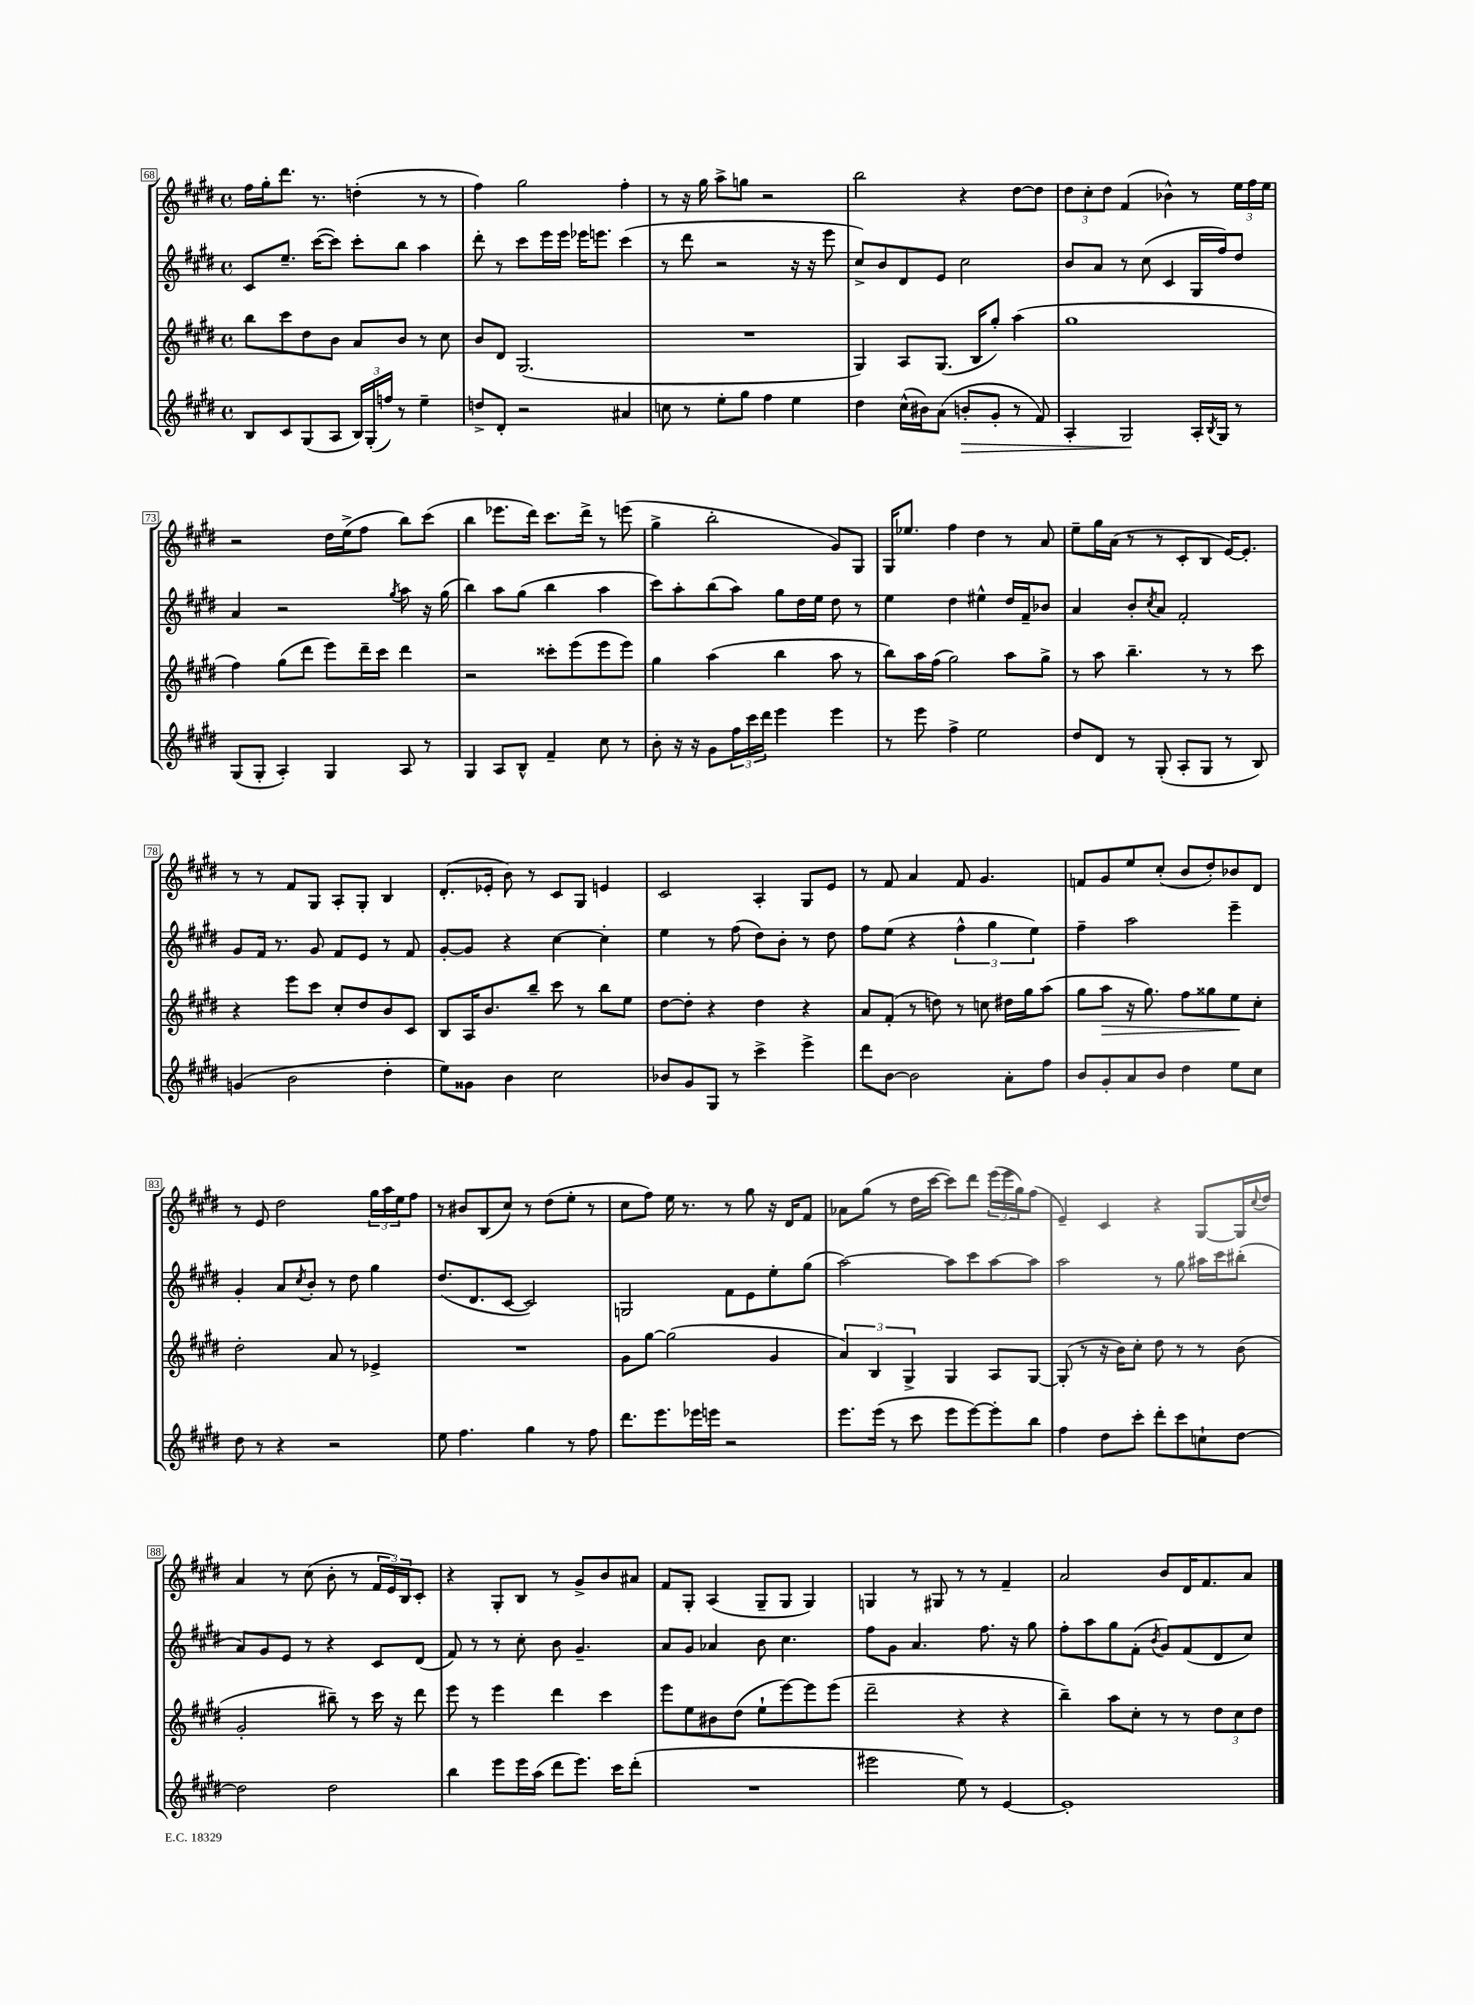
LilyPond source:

<<
\new StaffGroup <<
\new Staff = "s0" {
    \clef treble \key e \major \defaultTimeSignature \time 4/4
    fis''16 gis''16-. dis'''8. r8. d''4-.( r8 r8 |
    fis''4) gis''2 fis''4-. |
    r8 r16 gis''16 a''8-> g''8 r2 |
    b''2 r4 dis''8~ dis''8 |
    \tuplet 3/2 { dis''8 cis''8-. dis''8 } fis'4( bes'4-^) r8 \tuplet 3/2 { e''16 fis''16 e''16 } |
    r2 dis''16 e''16->( fis''8 b''8) cis'''8( |
    b''4 ees'''8. dis'''16) cis'''8. dis'''16-> r8 e'''8( |
    gis''4-> b''2-. gis'8) gis8 |
    gis16 ees''8. fis''4 dis''4 r8 a'8 |
    e''8-- gis''16 a'16( r8 r8 cis'8-. b8 e'16~) e'8.-. |
    r8 r8 fis'8 gis8 a8-. gis8-. b4 |
    dis'8.-.( ees'16-. b'8) r8 cis'8 gis8 e'4 |
    cis'2 a4-. gis8 e'8 |
    r8 fis'8 a'4 fis'8 gis'4. |
    f'8 gis'8 e''8 cis''8-.( b'8 dis''8-.) bes'8 dis'8 |
    r8 e'8 dis''2 \tuplet 3/2 { gis''16 a''16 e''16 } fis''8 |
    r8 bis'8 b8( cis''8) r8 dis''8( e''8-. r8 |
    cis''8 fis''8) e''16 r8. r8 gis''8 r16 dis'16 fis'8 |
    aes'8 gis''8( r8 dis''16 cis'''16~ cis'''8) dis'''8 \tuplet 3/2 { e'''16( e'''16 gis''16) } fis''8( |
    e'4--) cis'4 r4 gis8~ gis16 \appoggiatura { cis''8 } dis''16 |
    a'4 r8 cis''8( b'8-. r8 \tuplet 3/2 { fis'16 e'16) b16 } cis'8-. |
    r4 gis8-. b8 r8 gis'8-> b'8 ais'8 |
    fis'8 gis8-. a4( gis8-- gis8 gis4) |
    g4 r8 gis8 r8 r8 fis'4-- |
    a'2 b'8 dis'16 fis'8. a'8 \bar "|." |
}
\new Staff = "s1" {
    \clef treble \key e \major \defaultTimeSignature \time 4/4
    cis'8 e''8.-- cis'''16~( cis'''8) cis'''8-. b''8 a''4 |
    dis'''8-. r8 cis'''8 e'''16 e'''16 ees'''16 e'''8. cis'''4( |
    r8 dis'''8 r2 r16 r16 e'''8 |
    cis''8->) b'8 dis'8 e'8 cis''2 |
    b'8 a'8 r8 cis''8( cis'4 gis16 fis''16) dis''8 |
    a'4 r2 \acciaccatura { gis''8 } a''8 r16 gis''16( |
    b''4) a''8 gis''8( b''4 a''4 |
    cis'''8) a''8-. b''8( a''8) gis''8 dis''16 e''16 dis''8 r8 |
    e''4 dis''4 eis''4-^ dis''16 fis'16-- bes'8 |
    a'4 b'8-. \acciaccatura { cis''8 } a'8 fis'2-. |
    gis'8 fis'16 r8. gis'8 fis'8 e'8 r8 fis'8 |
    gis'8~-. gis'8 r4 cis''4~ cis''4-. |
    e''4 r8 fis''8( dis''8) b'8-. r8 dis''8 |
    fis''8 e''8( r4 \tuplet 3/2 { fis''4-^ gis''4 e''4) } |
    fis''4-- a''2 e'''4-- |
    gis'4-. a'8 \acciaccatura { cis''8 } b'8-. r8 dis''8 gis''4 |
    dis''8.( dis'8. cis'8~ cis'2) |
    g2 fis'8 e'8 e''8-. gis''8( |
    a''2~) a''8 cis'''8 a''8~ a''8 |
    a''2 r8 gis''8 ais''16 cis'''16 bis''8-.( |
    a'8) gis'8 e'8 r8 r4 cis'8 dis'8( |
    fis'8) r8 r8 cis''8-. b'8 gis'4.-- |
    a'8 gis'8 aes'4 b'8 cis''4. |
    fis''8 gis'8 a'4. fis''8. r16 gis''8 |
    fis''8-. a''8 gis''8 fis'8-.( \acciaccatura { b'8 } gis'8) fis'8( dis'8 cis''8) \bar "|." |
}
\new Staff = "s2" {
    \clef treble \key e \major \defaultTimeSignature \time 4/4
    b''8 cis'''8 dis''8 b'8 a'8 b'8 r8 cis''8 |
    b'8 dis'8 gis2.( |
    R1 |
    gis4) a8 gis8.( b16 gis''8-.) a''4( |
    gis''1 |
    fis''4) gis''8( dis'''8 e'''8) dis'''16-- cis'''16 dis'''4 |
    r2 cisis'''8-. e'''8( e'''8 e'''8) |
    gis''4 a''4( b''4 a''8 r8 |
    b''8) a''16 fis''16( gis''2) a''8 gis''8-> |
    r8 a''8 b''4.-- r8 r8 cis'''8 |
    r4 e'''8 cis'''8 cis''8-. dis''8 b'8 cis'8 |
    b8 a16 b'8. b''8-- cis'''8 r8 b''8 e''8 |
    dis''8~ dis''8-. r4 dis''4 r4 |
    a'8 fis'8-.( r8 d''8) r8 c''8 dis''16 gis''16 a''8( |
    gis''8 a''8\> r16 gis''8.) fis''8 gisis''8 e''8\! cis''8-. |
    dis''2-. a'8 r8 ees'4-> |
    R1 |
    gis'8 gis''8~ gis''2( gis'4 |
    \tuplet 3/2 { a'4) b4 gis4-> } gis4 a8 gis8~ |
    gis8-.( r8 r16 b'16) cis''8-. dis''8 r8 r8 b'8( |
    gis'2-. bis''8--) r8 cis'''16 r16 dis'''8 |
    e'''8 r8 e'''4 dis'''4 cis'''4 |
    e'''8 e''8 bis'8 dis''8( e''8-! e'''8~) e'''8 e'''8( |
    dis'''2-- r4 r4 |
    b''4--) a''8 cis''8-. r8 r8 \tuplet 3/2 { dis''8 cis''8 dis''8 } \bar "|." |
}
\new Staff = "s3" {
    \clef treble \key e \major \defaultTimeSignature \time 4/4
    b8 cis'8 gis8( a8 \tuplet 3/2 { b16) gis16-.( f''16) } r8 e''4-- |
    d''8-> dis'8-. r2 ais'4 |
    c''8 r8 e''8-. gis''8 fis''4 e''4 |
    dis''4 cis''16-^( bis'16) a'8( b'8-.\> gis'8-. r8 fis'8) |
    a4-. gis2\! a16-. \acciaccatura { b8 } gis16 r8 |
    gis8( gis8-. a4-.) gis4 a8 r8 |
    gis4 a8 b8-^ fis'4-- cis''8 r8 |
    b'8-. r16 r16 gis'8 \tuplet 3/2 { fis''16 cis'''16 dis'''16 } e'''4 e'''4 |
    r8 e'''8 fis''4-> e''2 |
    dis''8 dis'8 r8 gis8-.( a8-. gis8 r8 b8) |
    g'4( b'2 dis''4-. |
    e''8) gisis'8 b'4 cis''2 |
    bes'8 gis'8 gis8 r8 cis'''4-> e'''4-> |
    dis'''8 b'8~ b'2 a'8-. fis''8 |
    b'8 gis'8-. a'8 b'8 dis''4 e''8 cis''8 |
    dis''8 r8 r4 r2 |
    e''8 fis''4. gis''4 r8 fis''8 |
    dis'''8. e'''8. ees'''16 e'''16 r2 |
    e'''8. e'''16( r8 cis'''8 e'''8 e'''8~) e'''8-. b''8 |
    fis''4 dis''8 cis'''8-. dis'''8-. cis'''8 c''8-! dis''8~ |
    dis''2 dis''2 |
    b''4 e'''8 e'''16 a''16( dis'''8 e'''8.) cis'''16 dis'''8-.( |
    R1 |
    eis'''2 e''8) r8 e'4~ |
    e'1-. \bar "|." |
}
>>
>>
\layout { \context { \Score currentBarNumber = #68 \override BarNumber.stencil = #(make-stencil-boxer 0.1 0.3 ly:text-interface::print) } }
